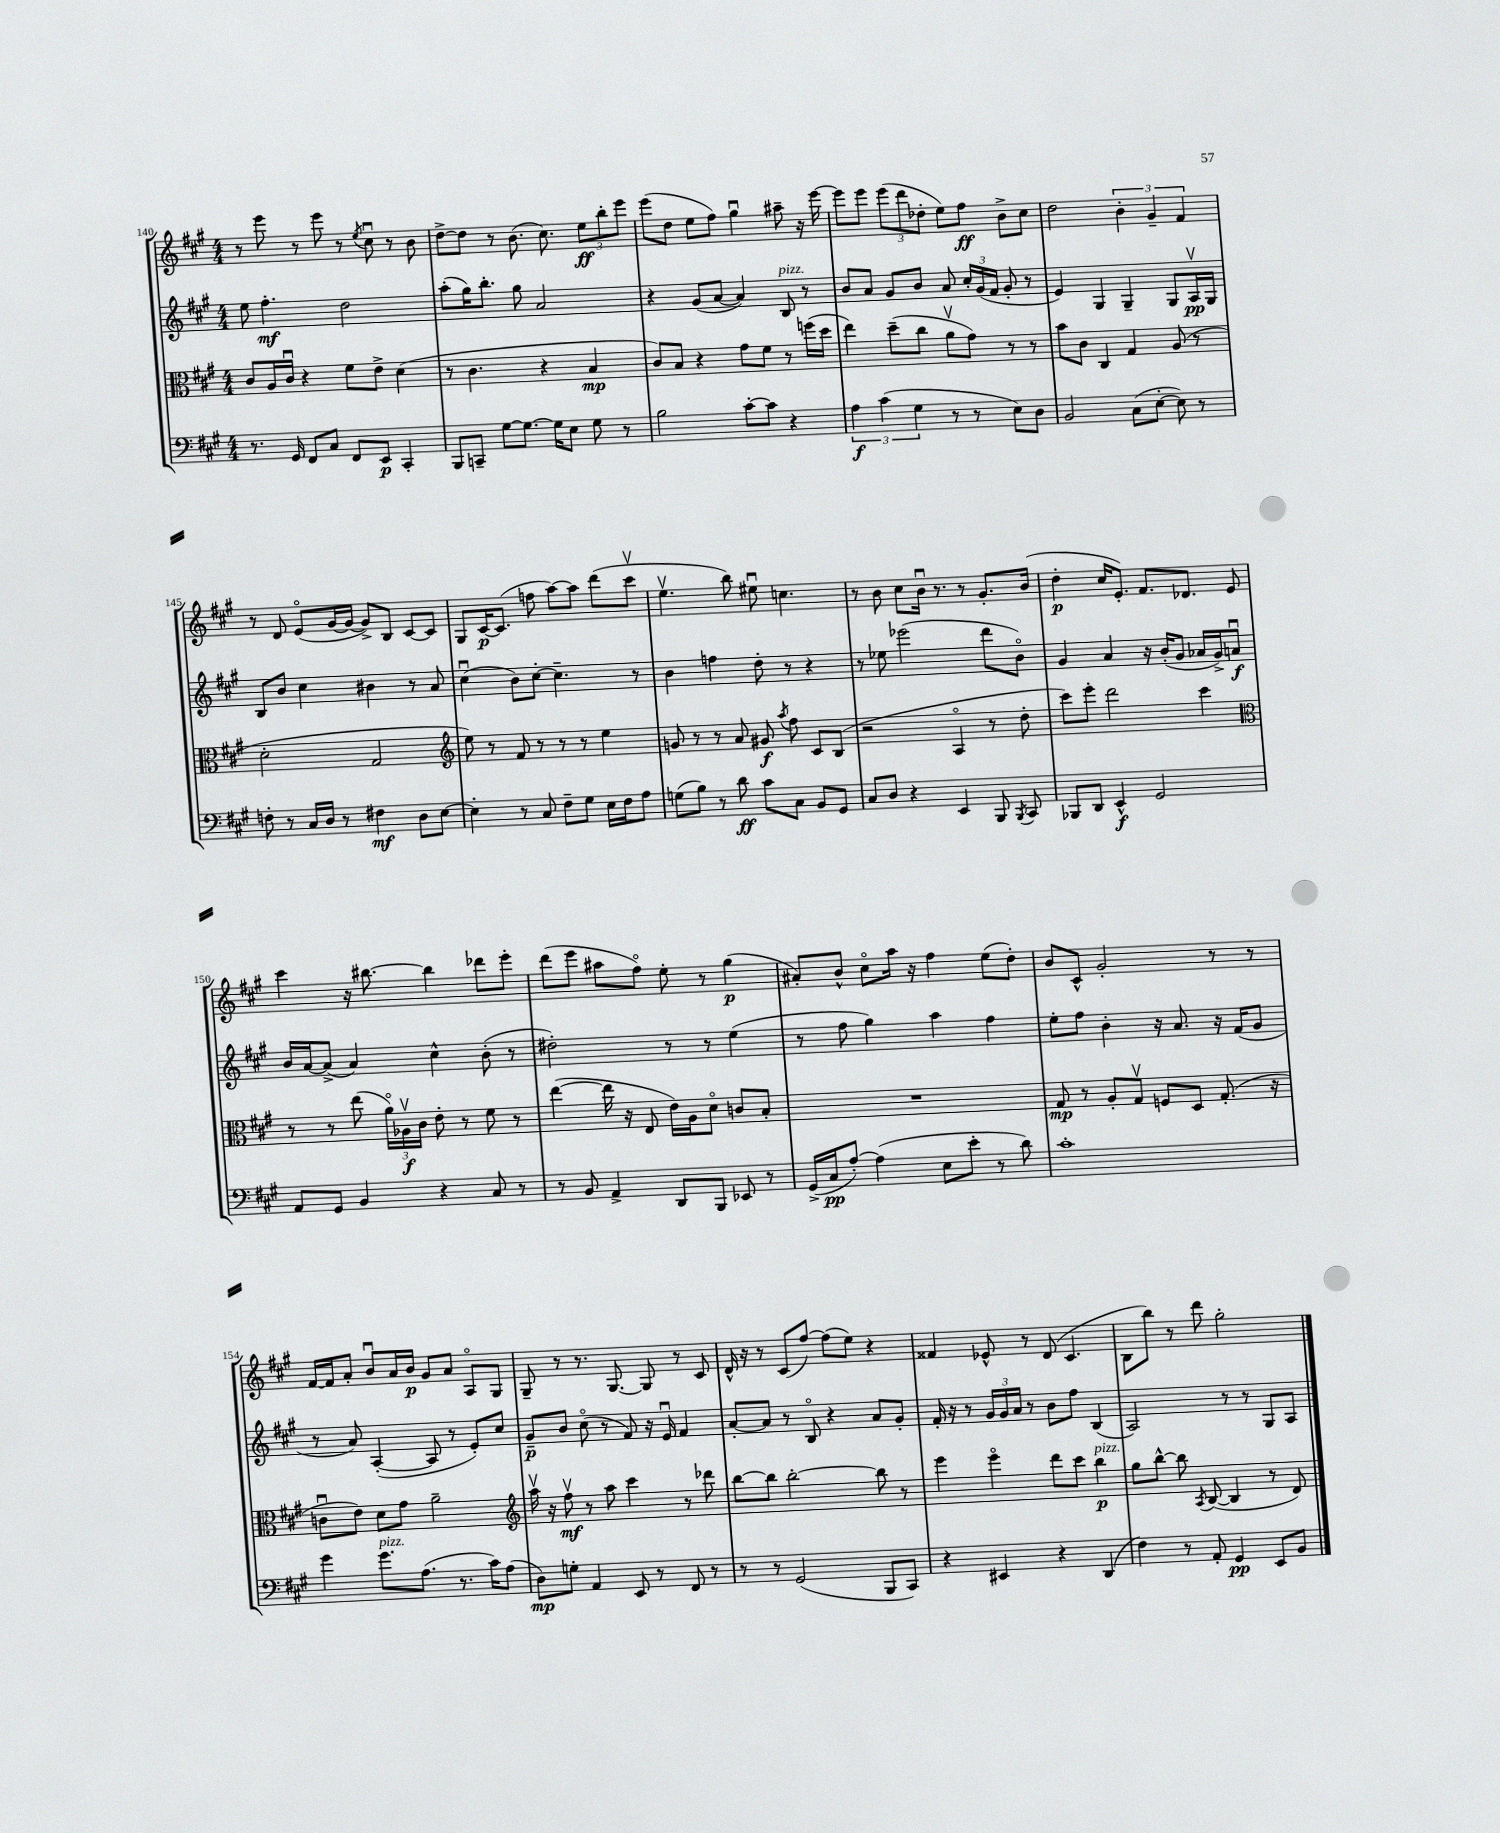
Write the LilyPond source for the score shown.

<<
\new StaffGroup <<
\new Staff = "s0" {
    \clef treble \key a \major \numericTimeSignature \time 4/4
    \autoBeamOff r8 e'''8 r8 e'''8 r8 \acciaccatura { e''8 } cis''8\downbow r8 b'8 |
    d''8[~-> d''8] r8 b'8.( cis''8.) \tuplet 3/2 { e''8[\ff b''8-. e'''8] } |
    e'''8[( d''8] e''8[ fis''8]) gis''4\downbow ais''8-- r16 e'''16~ |
    e'''8[ e'''8] \tuplet 3/2 { e'''8[( d'''8 des''8]-. } e''8[) fis''8]\ff b'8[-> cis''8] |
    d''2 \tuplet 3/2 { b'4-. gis'4-- fis'4 } |
    r8 d'8 e'8[\flageolet( gis'16~ gis'16]~ gis'8[->) b8] cis'8[~ cis'8] |
    gis8[ cis'16~\p cis'8.]( f''8 a''8[~) a''8] d'''8[( cis'''8]\upbow |
    e''4.\upbow b''8) eis''8\downbow c''4. |
    r8 b'8 cis''8[ b'16]\downbow r8. r8 gis'8.[-. b'16]( |
    d''4-.\p cis''16[ e'8.]-.) fis'8.[ des'8.] e'8 |
    cis'''4 r16 bis''8.~ bis''4 des'''8[ e'''8]-. |
    d'''8[( e'''8] ais''8[ fis''8]\flageolet) e''8-. r8 gis''4\p( |
    ais'8[-.) b'8]-^ cis''8[\flageolet a''16] r16 fis''4 e''8[( d''8]-.) |
    b'8[ cis'8]-^ gis'2-. r8 r8 |
    fis'16[~ fis'16 a'8]-. b'8[\downbow a'16 b'16]\p gis'8[ a'8] a8[\flageolet gis8] |
    gis8-- r8 r8. gis8.~ gis8 r8 cis'8 |
    d'16-^ r16 r8 cis'8[( fis''8]~) fis''8[( e''8]) r4 |
    fisis'4 ees'8-^ r8 d'8( cis'4. |
    b8[ b''8]) r8 d'''8 gis''2-. \bar "|." |
}
\new Staff = "s1" {
    \clef treble \key a \major \numericTimeSignature \time 4/4
    \autoBeamOff e''8 fis''4.-.\mf d''2 |
    a''8[-.( gis''16) b''8.]-. gis''8 a'2 |
    r4 gis'8[( a'8]~ a'4) b8^\markup { \italic "pizz." } r8 |
    b'8[ a'8] gis'8[ b'8] a'8 \tuplet 3/2 { cis''16[-. gis'16( fis'16] } gis'8-. r8 |
    e'4) gis4 gis4-- gis8[ a16\upbow\pp gis16] |
    b8[ b'8] cis''4 bis'4 r8 a'8 |
    cis''4\downbow( b'8[) cis''8]~-. cis''4.-- r8 |
    b'4 f''4 d''8-. r8 r4 |
    r8 ees''8 ees'''2( d'''8[ b'8]\flageolet) |
    gis'4 a'4 r16 b'16[-.( gis'8] aes'16[ gis'16->) a'8]\downbow\f |
    b'16[ a'16~ a'8]->( a'4) cis''4-^ b'8-.( r8 |
    dis''2-.) r8 r8 e''4( |
    r8 fis''8 gis''4) a''4 fis''4 |
    e''8[-. fis''8] b'4-. r16 a'8. r16 fis'16[( gis'8] |
    r8 a'8) a4~-.( a8 r8 e'8[-.) cis''8] |
    gis'8[--\p b'8] cis''8\flageolet( r8 fis'8) r16 e'16\downbow fis'4 |
    a'8[~-. a'8] r8 b8\flageolet r4 a'8[ gis'8]-. |
    fis'16-. r16 r8 \tuplet 3/2 { gis'16[ gis'16 a'16] } r8 b'8[ fis''8] b4( |
    a2) r8 r8 gis8[ a8] \bar "|." |
}
\new Staff = "s2" {
    \clef alto \key a \major \numericTimeSignature \time 4/4
    \autoBeamOff cis'8[ a16 cis'16]\downbow r4 fis'8[ e'8]-> d'4( |
    r8 cis'4. r4 b4\mp |
    cis'8[) b8] r4 gis'8[ fis'8] r8 f''16[( d''16] |
    e''4) d''8[--( cis''8] a'8[\upbow gis'8]) r8 r8 |
    b'8[ cis'8] cis4 gis4 a8( r8 |
    d'2-. gis2 |
    \clef treble e''8) r8 fis'8 r8 r8 r8 e''4 |
    g'8 r8 r8 a'8 gis'8\f \acciaccatura { a''8 } fis''8 cis'8[ b8]( |
    r2 a4\flageolet r8 d''8-. |
    cis'''8[) e'''8]-. d'''2 cis'''4 |
    \clef alto r8 r8 e''8( \tuplet 3/2 { a'16[\flageolet) aes16\upbow\f cis'16] } e'8-. r8 fis'8 r8 |
    e''4~( e''16 r16 e8 e'16[) a16 d'8]\flageolet c'8[ b8]-. |
    R1 |
    gis8\mp r8 a8[-. gis8]\upbow f8[ d8] gis8.-.( r16 |
    c'8[\downbow e'8]) d'8[ gis'8] a'2-- |
    \clef treble a''16\upbow r16 fis''8\upbow\mf r8 a''8 cis'''4 r8 des'''8 |
    b''8[~ b''8] b''2~-. b''8 r8 |
    e'''4 e'''4\flageolet d'''8[ cis'''8] b''4\p^\markup { \italic "pizz." } |
    gis''8[ b''8]~-^ b''8 \acciaccatura { a8 } b8~( b4 r8 d'8) \bar "|." |
}
\new Staff = "s3" {
    \clef bass \key a \major \numericTimeSignature \time 4/4
    \autoBeamOff r8. gis,16 fis,8[ cis8] fis,8[ e,8]\p cis,4-. |
    b,,8[ c,8]-- gis8[~ gis8.]~ gis16[ e8] gis8 r8 |
    b2 cis'8[~-. cis'8] r4 |
    \tuplet 3/2 { a4\f cis'4( gis4 } r8 r8 e8[) d8] |
    b,2 cis8[( e8]~-. e8) r8 |
    f8-. r8 cis16[ d16] r8 fis4\mf d8[ e8]~ |
    e4-. r8 cis8 fis8[-- gis8] e16[ fis16 a8] |
    g8[( b8]) r8 d'8\ff cis'8[ cis8] b,8[ gis,8] |
    cis8[ d8] r4 e,4 b,,8 \acciaccatura { b,,8 } cis,8 |
    bes,,8[ d,8] e,4-^\f gis,2 |
    a,8[ gis,8] b,4 r4 cis8 r8 |
    r8 b,8 a,4-> d,8[ b,,8] ees,8 r8 |
    gis,16[->( cis16\pp a8]~-.) a4( e8[ e'8]-. r8 d'8) |
    cis'1-. |
    gis'4 gis'8.[^\markup { \italic "pizz." } a8.]( r8. cis'16[) a8]( |
    d8[\mp) g8]-. a,4 e,8 r8 fis,8 r8 |
    r8 r8 gis,2( b,,8[ cis,8]) |
    r4 eis,4 r4 d,4( |
    fis4) r8 a,8-. gis,4\pp e,8[ b,8] \bar "|." |
}
>>
>>
\layout { \context { \Score currentBarNumber = #140 } }
